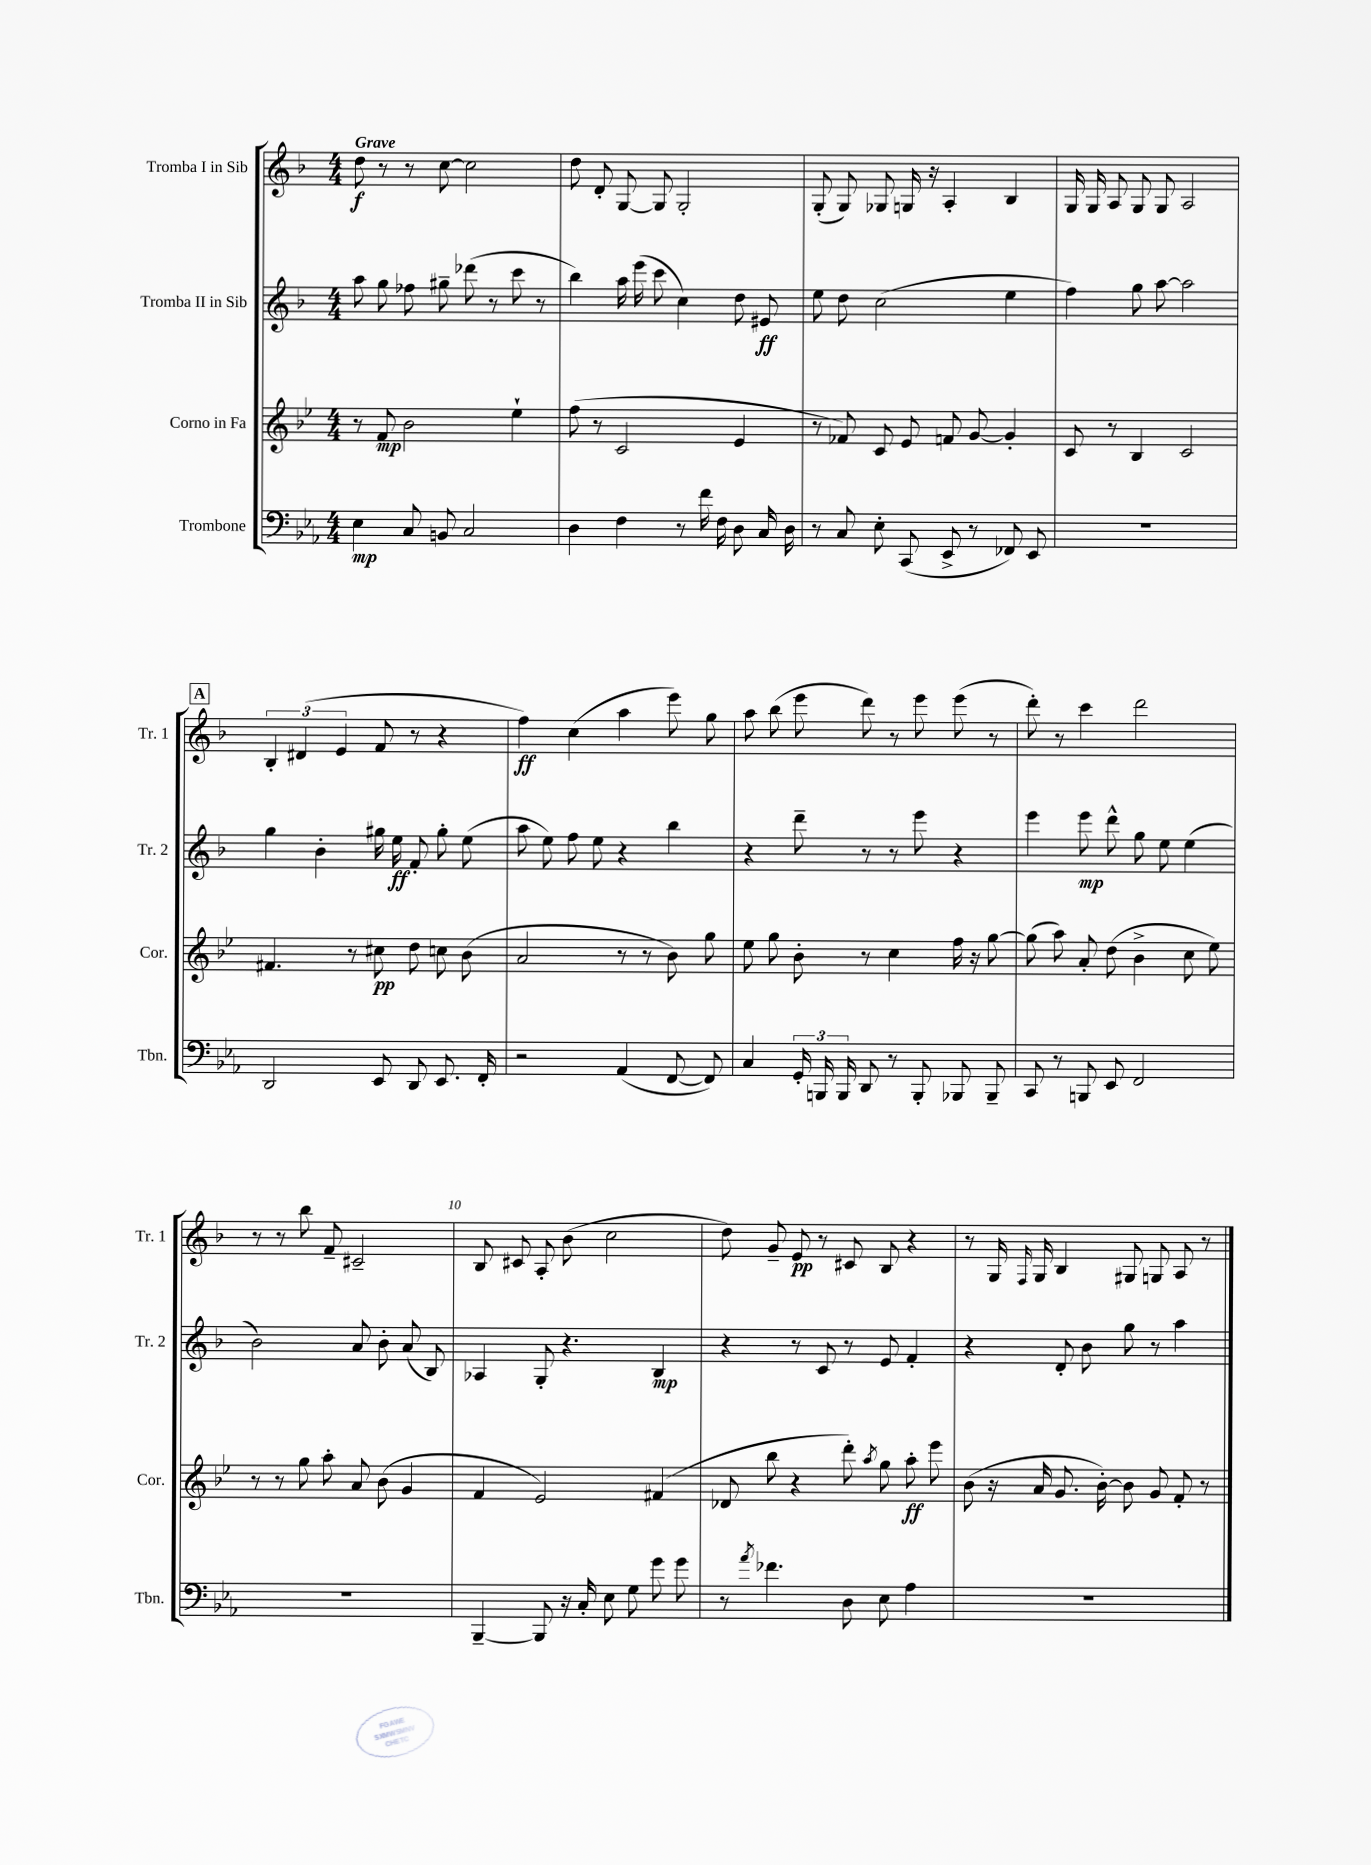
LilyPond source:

<<
\new StaffGroup <<
\new Staff = "s0" \with { instrumentName = "Tromba I in Sib" shortInstrumentName = "Tr. 1" } {
    \clef treble \key f \major \numericTimeSignature \time 4/4 \tempo "Grave"
    \autoBeamOff d''8\f r8 r8 c''8~ c''2 |
    d''8 d'8-. g8~ g8 g2-. |
    g8-.( g8) ges8 g16 r16 a4-. bes4 |
    g16 g16 a8 g8 g8 a2 |
    \mark \markup { \box "A" } \tuplet 3/2 { bes4-. dis'4( e'4 } f'8 r8 r4 |
    f''4\ff) c''4( a''4 e'''8) g''8 |
    a''8 bes''8( e'''8 d'''8) r8 e'''8 e'''8( r8 |
    d'''8-.) r8 c'''4 d'''2 |
    r8 r8 bes''8 f'8-- cis'2-- |
    bes8 cis'8 a8-. bes'8( c''2 |
    d''8) g'8-- e'8\pp r8 cis'8 bes8 r4 |
    r8 g16 \grace { f16 } g16 bes4 gis8 g8 a8 r8 \bar "|." |
}
\new Staff = "s1" \with { instrumentName = "Tromba II in Sib" shortInstrumentName = "Tr. 2" } {
    \clef treble \key f \major \numericTimeSignature \time 4/4
    \autoBeamOff a''8 g''8 fes''8 gis''8-- des'''8( r8 c'''8 r8 |
    bes''4) a''16 e'''16( c'''8 c''4) d''8 eis'8\ff |
    e''8 d''8 c''2( e''4 |
    f''4) g''8 a''8~ a''2 |
    \mark \markup { \box "A" } g''4 bes'4-. gis''16 e''16\ff f'8-. gis''8-. e''8( |
    a''8 e''8) f''8 e''8 r4 bes''4 |
    r4 d'''8-- r8 r8 e'''8 r4 |
    e'''4 e'''8\mp d'''8-^ g''8 e''8 e''4( |
    bes'2) a'8 bes'8-. a'8( bes8) |
    aes4 g8-. r4. bes4\mp |
    r4 r8 c'8 r8 e'8 f'4-. |
    r4 d'8-. bes'8 g''8 r8 a''4 \bar "|." |
}
\new Staff = "s2" \with { instrumentName = "Corno in Fa" shortInstrumentName = "Cor." } {
    \clef treble \key bes \major \numericTimeSignature \time 4/4
    \autoBeamOff r8 f'8\mp bes'2 ees''4-! |
    f''8( r8 c'2 ees'4 |
    r8 fes'8) c'8 ees'8 f'8 g'8~ g'4-. |
    c'8 r8 bes4 c'2 |
    \mark \markup { \box "A" } fis'4. r8 cis''8\pp d''8 c''8 bes'8( |
    a'2 r8 r8 bes'8) g''8 |
    ees''8 g''8 bes'8-. r8 c''4 f''16 r16 g''8~ |
    g''8( a''8) a'8-. d''8( bes'4-> c''8 ees''8) |
    r8 r8 g''8 a''8-. a'8 bes'8( g'4 |
    f'4 ees'2) fis'4( |
    des'8 bes''8 r4 d'''8-.) \acciaccatura { a''8 } g''8 a''8-.\ff ees'''8 |
    bes'8( r16 a'16 g'8. bes'16~-.) bes'8 g'8 f'8-. r8 \bar "|." |
}
\new Staff = "s3" \with { instrumentName = "Trombone" shortInstrumentName = "Tbn." } {
    \clef bass \key ees \major \numericTimeSignature \time 4/4
    \autoBeamOff ees4\mp c8 b,8 c2 |
    d4 f4 r8 f'16 f16 d8 c16 d16 |
    r8 c8 ees8-. c,8( ees,8-> r8 fes,8) ees,8 |
    R1 |
    \mark \markup { \box "A" } d,2 ees,8 d,8 ees,8. f,16-. |
    r2 aes,4( f,8~ f,8) |
    c4 \tuplet 3/2 { g,16-. b,,16 b,,16 } d,8 r8 b,,8-. bes,,8 bes,,8-- |
    c,8 r8 b,,8 ees,8 f,2 |
    R1 |
    bes,,4~-- bes,,8 r16 c16-. ees8 g8 g'8 g'8 |
    r8 \acciaccatura { aes'8 } fes'4. d8 ees8 aes4 |
    R1 \bar "|." |
}
>>
>>
\layout { \context { \Score \override BarNumber.break-visibility = ##(#f #t #t) barNumberVisibility = #(every-nth-bar-number-visible 5) } }
